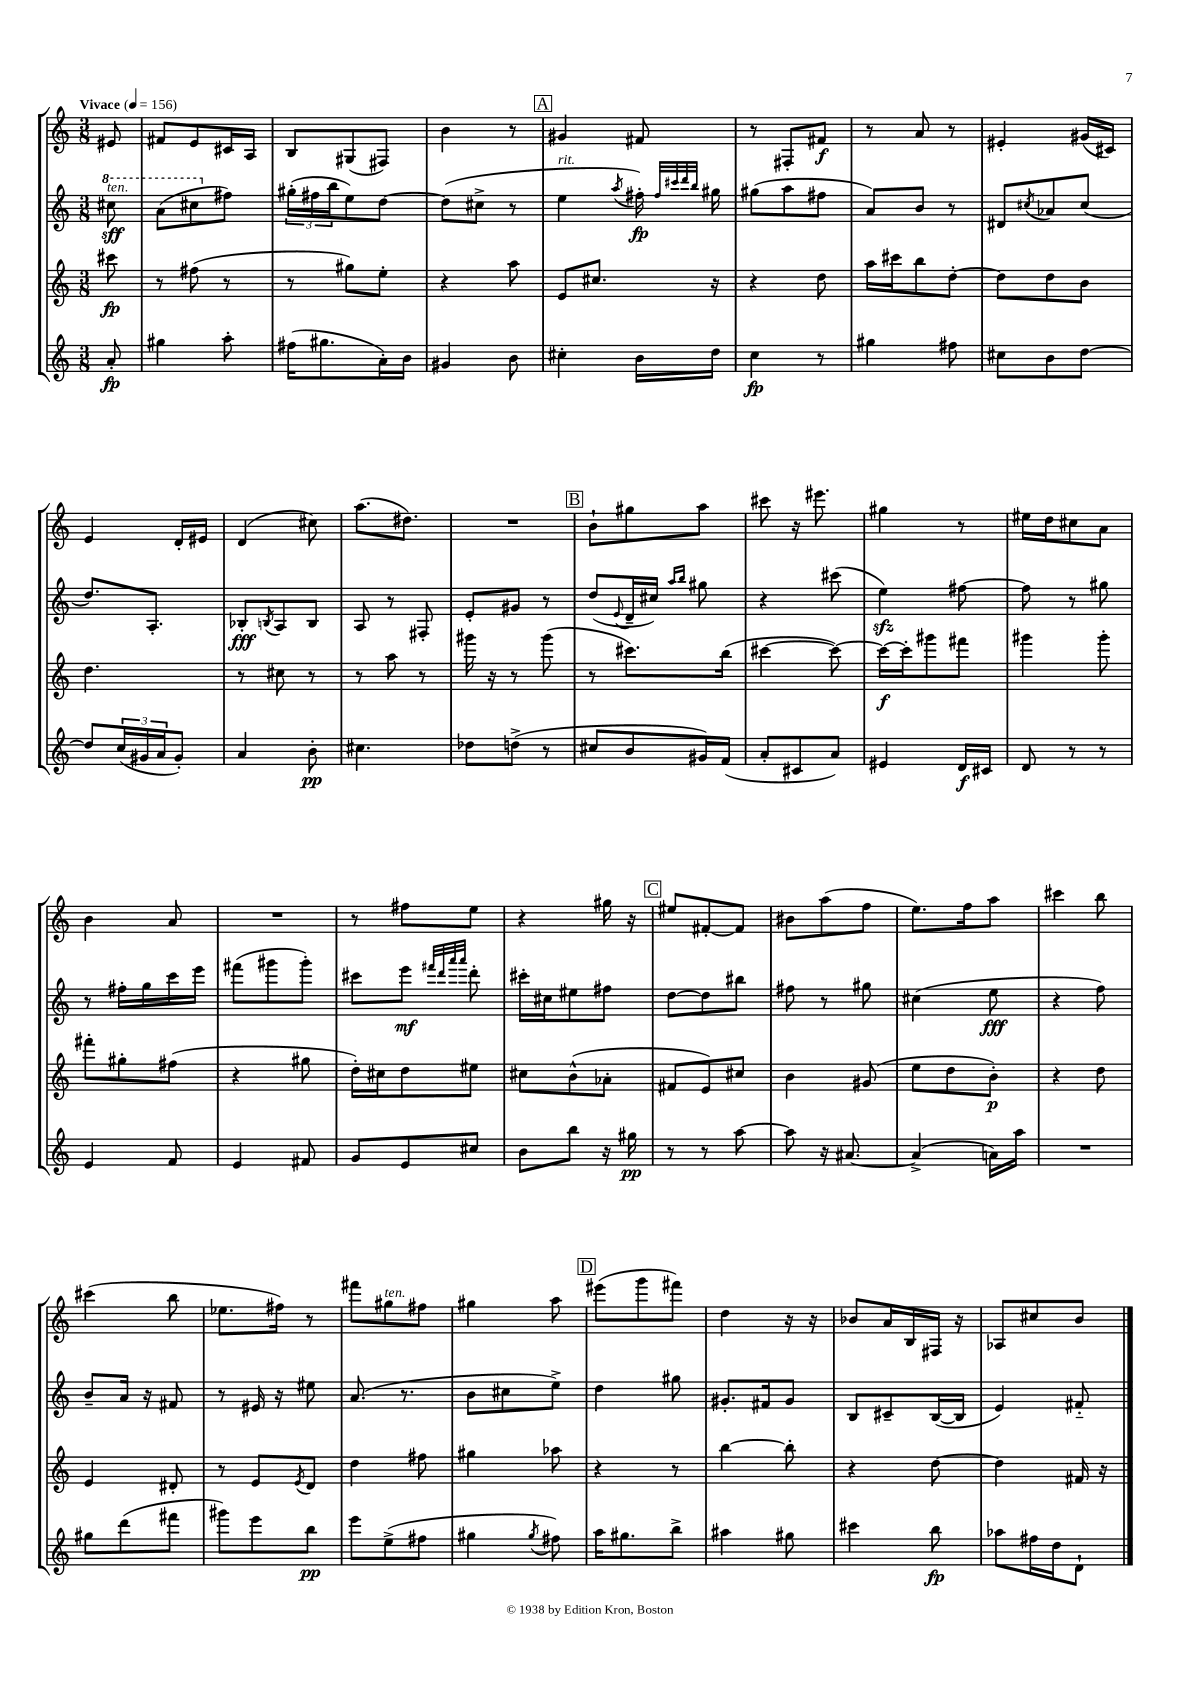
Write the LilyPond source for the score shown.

<<
\new StaffGroup <<
\new Staff = "s0" {
    \clef treble \key c \major \numericTimeSignature \time 3/8 \partial 8 \tempo "Vivace" 4 = 156
    eis'8 |
    fis'8 e'8 cis'16 a16 |
    b8 gis8( fis8) |
    b'4 r8 |
    \mark \markup { \box "A" } gis'4 fis'8 |
    r8 fis8-. fis'8\f |
    r8 a'8 r8 |
    eis'4-. gis'16( cis'16) |
    e'4 d'16-. eis'16 |
    d'4( cis''8) |
    a''8.( dis''8.) |
    R4. |
    \mark \markup { \box "B" } b'8-! gis''8 a''8 |
    cis'''8 r16 eis'''8. |
    gis''4 r8 |
    eis''16 d''16 cis''8 a'8 |
    b'4 a'8 |
    R4. |
    r8 fis''8 e''8 |
    r4 gis''16 r16 |
    \mark \markup { \box "C" } eis''8 fis'8~-. fis'8 |
    bis'8 a''8( f''8 |
    e''8.) f''16 a''8 |
    cis'''4 b''8 |
    cis'''4( b''8 |
    ees''8. fis''16) r8 |
    fis'''8 gis''8^\markup { \italic "ten." } fis''8 |
    gis''4 a''8 |
    \mark \markup { \box "D" } eis'''8( g'''8 fis'''8) |
    d''4 r16 r16 |
    bes'8 a'16 b16 fis16 r16 |
    aes8 cis''8 b'8 \bar "|." |
}
\new Staff = "s1" {
    \clef treble \key c \major \numericTimeSignature \time 3/8 \partial 8
    \ottava #1 cis'''8\sff^\markup { \italic "ten." } |
    a''8( cis'''8 \ottava #0 fis''8) |
    \tuplet 3/2 { gis''16-.( fis''16 b''16 } e''8) d''8~ |
    d''8( cis''8-> r8 |
    \mark \markup { \box "A" } e''4^\markup { \italic "rit." } \acciaccatura { a''8 } fis''16-.\fp) \grace { fis''32 cis'''32 d'''32 b''32 } gis''16 |
    gis''8( a''8 fis''8 |
    a'8) b'8 r8 |
    dis'8 \acciaccatura { cis''8 } aes'8 cis''8( |
    d''8.) a8.-. |
    bes8-.\fff \acciaccatura { b8 } a8 b8 |
    a8 r8 fis8-. |
    e'8-. gis'8 r8 |
    \mark \markup { \box "B" } d''8( \appoggiatura { e'8 } d'16-- cis''16) \grace { a''16 b''16 } gis''8 |
    r4 cis'''8( |
    e''4\sfz) fis''8~ |
    fis''8 r8 gis''8 |
    r8 fis''16-. g''16 c'''16 e'''16 |
    fis'''8( gis'''8 gis'''8-.) |
    cis'''8 e'''8\mf \grace { fis'''32 d'''32 a'''32 a'''32 } d'''8-. |
    cis'''16-. cis''16 eis''8 fis''8 |
    \mark \markup { \box "C" } d''8~ d''8 bis''8 |
    fis''8 r8 gis''8 |
    cis''4( e''8\fff |
    r4 f''8) |
    b'8-- a'16 r16 fis'8 |
    r8 eis'16 r16 eis''8 |
    a'8.( r8. |
    b'8 cis''8 e''8->) |
    \mark \markup { \box "D" } d''4 gis''8 |
    gis'8.-. fis'16 gis'8 |
    b8 cis'8-- b16~( b16 |
    e'4) fis'8-_ \bar "|." |
}
\new Staff = "s2" {
    \clef treble \key c \major \numericTimeSignature \time 3/8 \partial 8
    cis'''8\fp |
    r8 fis''8( r8 |
    r8 gis''8) e''8-. |
    r4 a''8 |
    \mark \markup { \box "A" } e'8 cis''8. r16 |
    r4 d''8 |
    a''16 cis'''16 b''8 d''8~-. |
    d''8 d''8 b'8 |
    d''4. |
    r8 cis''8 r8 |
    r8 a''8 r8 |
    gis'''16 r16 r8 gis'''8( |
    \mark \markup { \box "B" } r8 cis'''8.) b''16( |
    cis'''4~ cis'''8~) |
    cis'''16~\f cis'''16-. gis'''8 fis'''8 |
    gis'''4 gis'''8-. |
    fis'''8-. gis''8-. fis''8( |
    r4 gis''8 |
    d''16-.) cis''16 d''8 eis''8 |
    cis''8 b'8-^( aes'8-. |
    \mark \markup { \box "C" } fis'8 e'8) cis''8 |
    b'4 gis'8( |
    e''8 d''8 b'8-.\p) |
    r4 d''8 |
    e'4 dis'8-. |
    r8 e'8 \acciaccatura { e'8 } d'8 |
    d''4 fis''8 |
    gis''4 aes''8 |
    \mark \markup { \box "D" } r4 r8 |
    b''4~ b''8-. |
    r4 d''8~ |
    d''4 fis'16 r16 \bar "|." |
}
\new Staff = "s3" {
    \clef treble \key c \major \numericTimeSignature \time 3/8 \partial 8
    a'8-.\fp |
    gis''4 a''8-. |
    fis''16( gis''8. a'16-.) b'16 |
    gis'4 b'8 |
    \mark \markup { \box "A" } cis''4-. b'16 d''16 |
    c''4\fp r8 |
    gis''4 fis''8 |
    cis''8 b'8 d''8~ |
    d''8 \tuplet 3/2 { c''16( gis'16 a'16 } gis'8-.) |
    a'4 b'8-.\pp |
    cis''4. |
    des''8 d''8->( r8 |
    \mark \markup { \box "B" } cis''8 b'8 gis'16) f'16( |
    a'8-. cis'8 a'8) |
    eis'4 d'16\f cis'16 |
    d'8 r8 r8 |
    e'4 f'8 |
    e'4 fis'8 |
    g'8 e'8 cis''8 |
    b'8 b''8 r16 gis''16\pp |
    \mark \markup { \box "C" } r8 r8 a''8~ |
    a''8 r16 ais'8.~ |
    ais'4->( a'16) a''16 |
    R4. |
    gis''8 d'''8( fis'''8 |
    gis'''8) e'''8 b''8\pp |
    e'''8 e''8->( fis''8 |
    gis''4 \acciaccatura { gis''8 } fis''8) |
    \mark \markup { \box "D" } a''16 gis''8. b''8-> |
    ais''4 gis''8 |
    cis'''4 b''8\fp |
    aes''8 fis''16 d''16 d'8-! \bar "|." |
}
>>
>>
\layout { \context { \Score \remove "Bar_number_engraver" } }
